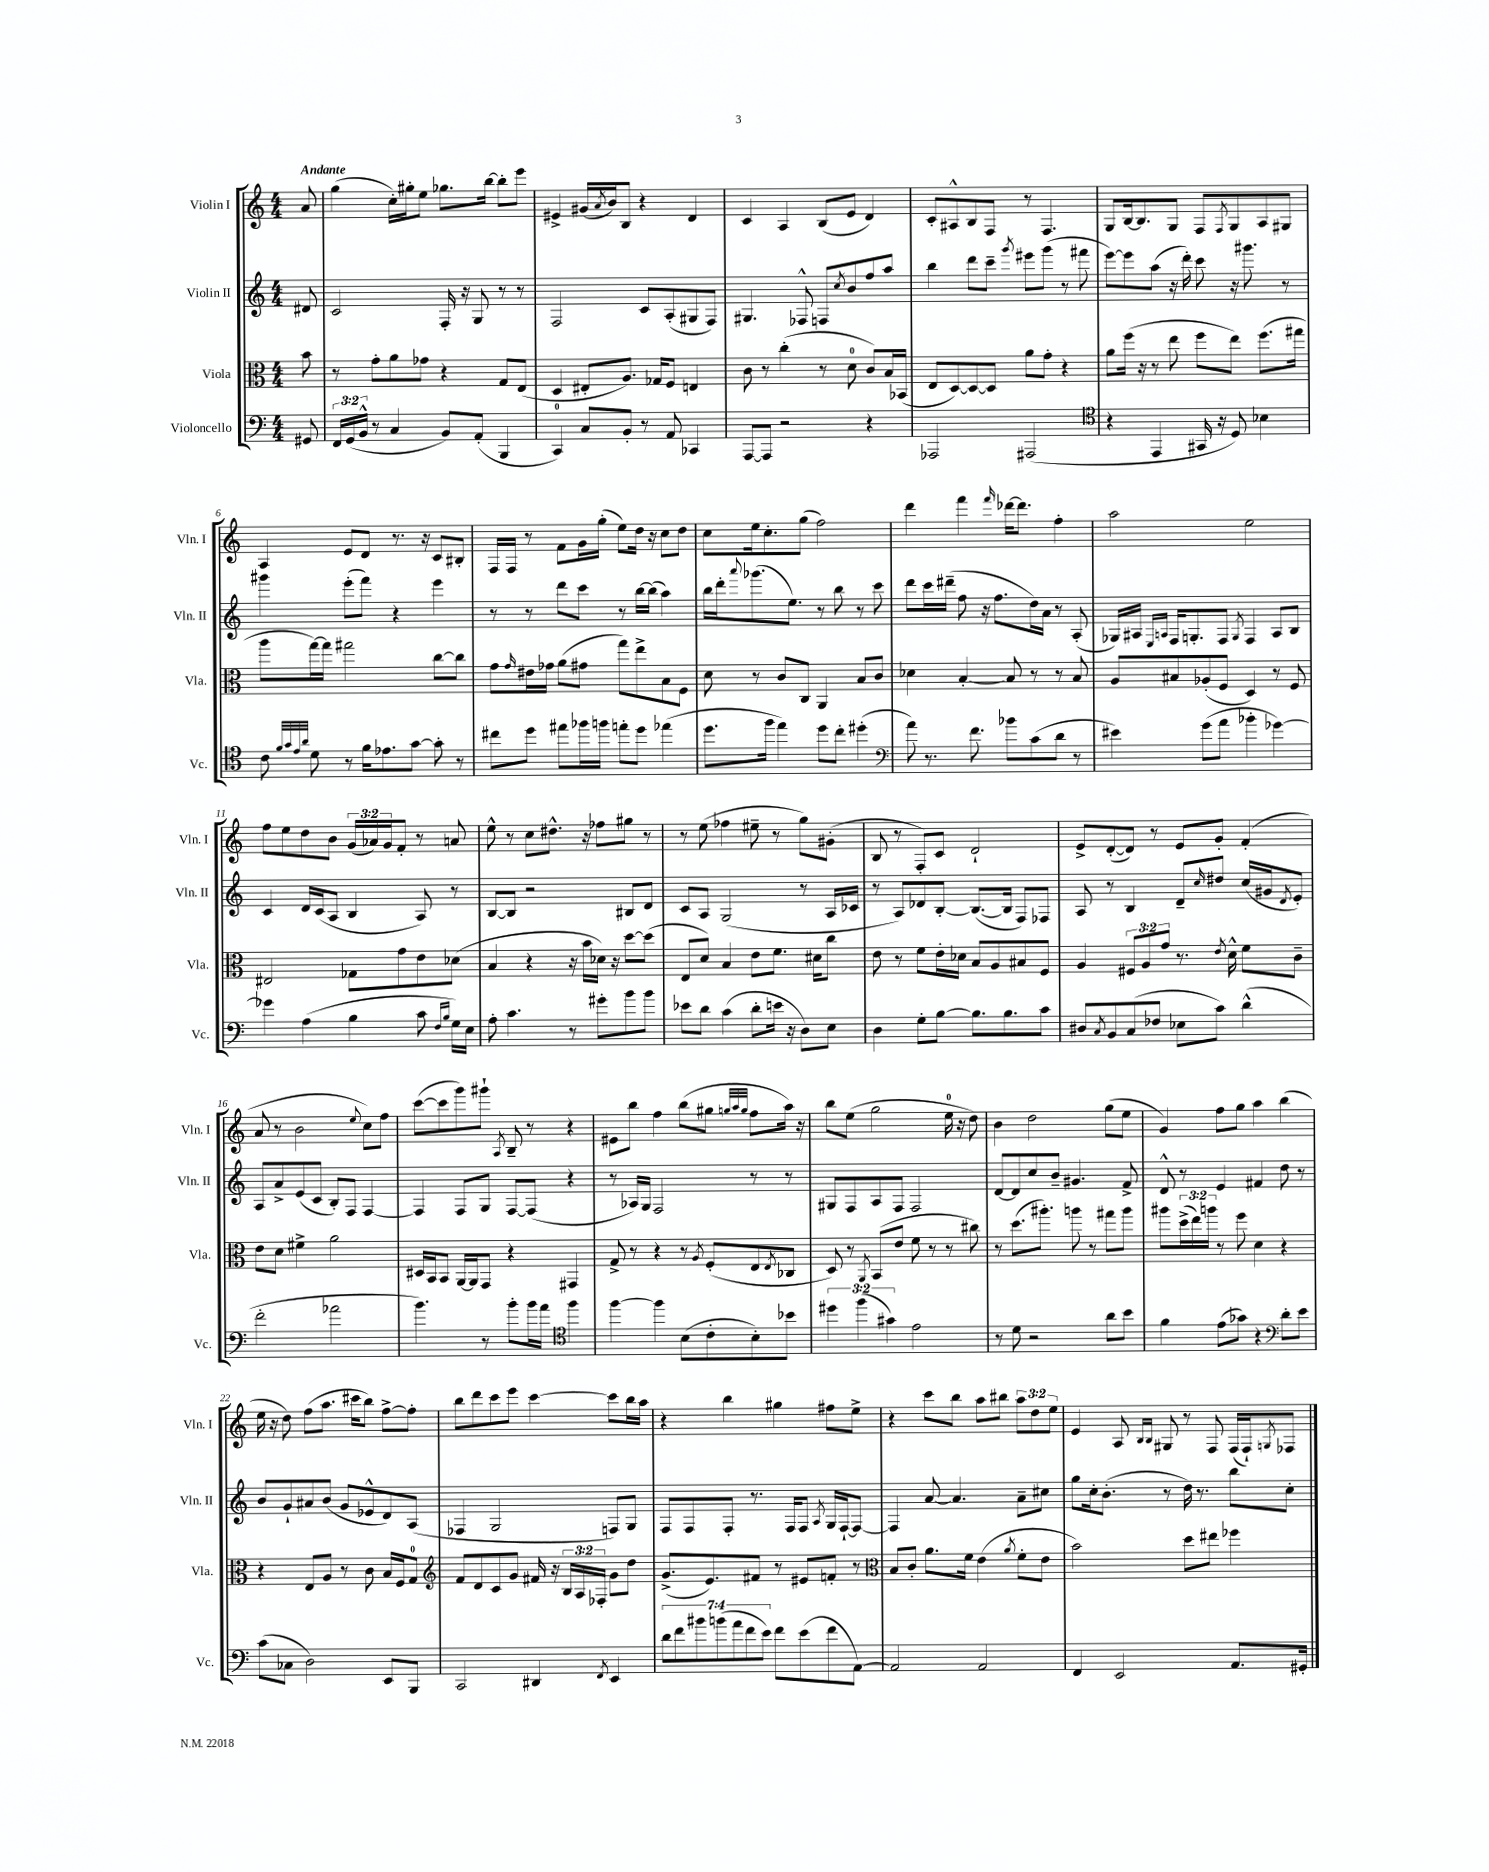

**kern	**kern	**kern	**kern
*part4	*part3	*part2	*part1
*staff4	*staff3	*staff2	*staff1
*I"Violoncello	*I"Viola	*I"Violin II	*I"Violin I
*I'Vc.	*I'Vla.	*I'Vln. II	*I'Vln. I
*clefF4	*clefC3	*clefG2	*clefG2
*k[]	*k[]	*k[]	*k[]
*M4/4	*M4/4	*M4/4	*M4/4
=	=	=	=
!	!	!	!LO:TX:a:B:t=Andante
8GG#X/	8b\	8d#X/	8a/
=1	=1	=1	=1
24FF/LL	8r	2c/	(4gg\
(24GG/	.	.	.
24BB^^/JJ	.	.	.
8r	8g'\L	.	.
4C/	8a\	.	16cc'\LL)
.	.	.	16gg#X'\J
.	8g-X\J	.	8ee\J
8BB/L)	4r	16F'/	8.gg-X\L
.	.	16r	.
(8AA'/J	.	8G/	.
.	.	.	[16bb\Jk
4BBB/	8G/L	8r	8bb'\L]
.	(8E/J	8r	8eee\J
=2	=2	=2	=2
4CC/)	4D/	2F/	4e#X^/
8C/L	8E#X'/L	.	(16g#X/LL
.	.	.	8qa/
.	.	.	16b/J)
8BB'/J	8.A/J)	.	8B/J
8r	.	8c/L	4r
.	16G-X/KL	.	.
8AA/	8F/J	(8A'/	.
4CC-X/	4En/	8G#X/	4d/
.	.	8F/J)	.
=3	=3	=3	=3
[8AAA/L	8c\	4.G#X/	4c/
8AAA/J]	8r	.	.
2r	(4cc'\	.	4A/
.	.	8F-X^^/	.
.	8r	8Fn/L	(8B/L
.	.	8qcc/	.
.	8d\	8b/	8e/J
4r	8c/L)	8ff/	4d/)
.	16B/L	8aa/J	.
.	(16BB-X/JJ	.	.
=4	=4	=4	=4
2AAA-X/	8E/L	4bb\	8c'/L
.	[8D/)	.	8A#X^^/
.	8D/_	8ddd\L	8B/
.	8D/J]	8ccc~\J	8F/J
.	.	8qggg/	.
(2AAA#X/	8a\L	8eee#X\L	8r
.	8g'\J	(8ggg\J	4.F/
.	4r	8r	.
.	.	8fff#X\	.
=5	=5	=5	=5
*clefC4	*	*	*
4r	8a\L	[8eee\L)	8G/L
.	(16ff\Jk	8eee\]	[16B/k
.	16r	.	8.B/]
4EE/	8r	(8aa\J	.
.	8ee\	16r	8G/J
.	.	16ddd'\)	.
16GG#X/	8ff\L	8ccc\	8F/L
16r	.	.	.
.	.	.	8qF/
8D/)	8ee\J)	16r	8G/
.	.	8.ggg#X\	.
4B-X\	(8.ff\L	.	8A/
.	.	8r	8G#X/J
.	16gg#X\Jk	.	.
!!LO:LB:g=z
=6	=6	=6	=6
8c\	8aa\L	4ggg#X\	4A/
32qqf/LLL	.	.	.
32qqg/	.	.	.
32qqe/	.	.	.
32qqa/JJJ	.	.	.
8d\	[16gg\L)	.	.
.	16gg\JJ]	.	.
8r	2gg#X\	(8eee'\L	8e/L
16f\KL	.	8fff\J)	8d/J
8.e-X\	.	.	.
.	.	4r	8.r
[8g\J	.	.	.
.	.	.	16r
8g'\]	[8cc\L	4eee\	8c/L
8r	8cc\J]	.	8B#X'/J
=7	=7	=7	=7
8cc#X\L	8g\L	8r	16F/LL
.	.	.	16F/JJ
.	16qqg/	.	.
8dd\J	16e#X\L	8r	8r
.	16g-X\JJ	.	.
8ee#X\L	(8a\L	8ddd\L	8f\L
16ff-X\L	8g#X\J	8ccc\J	16g\L
16ffn\JJ	.	.	(16gg'\JJ
8een'\L	8gg\L)	8r	8ee\L)
8dd\J	8ee^\	[16bb\LL	16dd\Jk
.	.	(16bb\JJ]	16r
(4ee-X\	8B\	4aa\)	8cc\L
.	8F\J	.	8dd\J
=8	=8	=8	=8
8.dd\L	8d\	16bb\LL	8cc\L
.	.	16ddd'\J	.
.	.	8qqaaa/	.
.	8r	(8.ggg-X\	16ee\k
16ff\Jk	.	.	8.cc'\
4ee\)	8c/L	.	.
.	.	8.ee\J)	.
.	8C/J	.	(8gg\J
8dd\L	4AA/	8r	2ff\)
8cc'\J	.	8bb\	.
(4dd#X'\	8B/L	8r	.
.	8c/J	8ccc\	.
=9	=9	=9	=9
*clefF4	*	*	*
8a\)	4d-X\	8ddd\L	4ddd\
8.r	.	16ccc\L	.
.	.	(16ddd#X~\JJ	.
.	[4B'/	8ff\	4fff\
8.f\	.	.	.
.	.	16r	.
.	.	8.ff\L	.
.	.	.	16qqfff/
8b-X\L	8B/]	.	[16ddd-X\KL
.	.	.	8.ddd-\J]
(8c\	8r	16dd\L)	.
.	.	16a\JJ	.
8d\J	8r	8r	4ff'\
8r	8B/	(8A'/	.
=10	=10	=10	=10
4e#X\)	8A/L	16G-X/LL)	2aa\
.	.	16A#X/JJ	.
.	.	16qqE/LL	.
.	.	16qqAn/JJ	.
.	8B#X/	16F/KL	.
.	.	8.Gn'/	.
(8g\L	(8A-X'/	.	.
8a\J	8F/J	8F/J	.
.	.	8qG/	.
4b-X'\	4D/)	4F/	2ee\
[4g-X\)	8r	8A/L	.
.	8F/	8B/J	.
!!LO:LB:g=z
=11	=11	=11	=11
4g-X\]	2E#X/	4c/	8ff\L
.	.	.	8ee\
(4A\	.	16d/LL	8dd\
.	.	(16c/J	.
.	.	8A/J	8b\J
4B\	8G-X\L	4B/	(24g/LL
.	.	.	24a-X/)
.	.	.	24g/J
.	8g\	.	8f'/J
8c\	8e\	8A/)	8r
16qqF/LL	.	.	.
16qqB/JJ	.	.	.
16G\LL)	(8d-X\J	8r	8an/
16E\JJ	.	.	.
=12	=12	=12	=12
8A'\	4B/	[8B/L	8ee^^\
4.c\	.	8B/J]	8r
.	4r	2r	8cc\L
.	.	.	8.dd#X^^\J
8r	16r	.	.
.	16b\LL	.	16r
8g#X'\L	16d-X\JJ)	.	8ff-X\L
.	16r	.	.
8b\	[8dd\L	8B#X/L	8gg#X\J
8b\J	(8dd\J]	8d/J	8r
=13	=13	=13	=13
8e-X\L	8E/L	8c/L	8r
8d\J	8d/J)	8A/J	(8ee\
(4c\	4B/	(2G/	4ff-X\
8d'\L	8e\L	.	8ee#X~\
16en\Jk	8.f\J	.	8r
16r	.	.	.
8D\L)	.	8r	8gg\L)
.	16d#X\KL	.	.
8E\J	8cc\J	16A/LL	(8g#X'\J
.	.	16c-X/JJ	.
=14	=14	=14	=14
4D\	8e\	8r	8B/
.	8r	8A/L)	8r
8G'\L	8f\L	8d-X/	8F'/L)
[8B\J	16e'\L	[8B'/J	8c/J
.	16d-X\JJ	.	.
8.B\L]	8B/L	(8.B/L_	2d`/
.	8A/	.	.
8.B\	.	16B/Jk]	.
.	8B#X/	8F/L)	.
8c\J	8F/J	8F-X/J	.
=15	=15	=15	=15
8D#X/L	4A/	8A/	8e^/L
8qC/	.	.	.
8BB/	.	8r	([8d'/
(8C/	12F#X/L	4B/	8d/J])
.	12A/	.	.
8F-X/J	.	.	8r
.	12g/J	.	.
8E-X\L	8.r	8d~/L	8e/L
.	.	16qqcc/	.
8c\J)	.	8dd#X/J	8g'/J
.	8qe/	.	.
.	16d^^\	.	.
(4d^^\	8f\L	(16cc/LL	(4f'/
.	.	16g#X/J	.
.	.	8qd/	.
.	8c~\J	8e'/J)	.
!!LO:LB:g=z
=16	=16	=16	=16
2f'\	8e\L	8A/L	8a/
.	8d\J	8a^/	8r
.	4f#X^\	(8e/	2b\
.	.	8c/J	.
2a-X\	2a\	8B'/L)	.
.	.	8F/J	.
.	.	.	8qqee/
.	.	[4F/	8cc\L)
.	.	.	8ff\J
=17	=17	=17	=17
4.b\)	16D#X/LL	4F/]	([8ccc\L
.	16BB/J	.	.
.	8BB/J	.	8ccc\]
.	[16AA/LL	8F/L	8ggg\)
.	16AA/J]	.	.
8r	8GG/J	8G/J	8ggg#X`\J
.	.	.	8qA/
8b'\L	4r	[8F/L	8B~/
16b\L	.	(8F/J]	8r
16a\JJ	.	.	.
*clefC4	*	*	*
4ff\	4GG#X/	4r	4r
=18	=18	=18	=18
[4ff\	8G^/	8r	8e#X\L
.	8r	16A-X/LL)	8bb\J
.	.	16G/JJ	.
4ff\]	4r	2F/	4ff\
(8B\L	8r	.	(8bb\L
.	8qA/	.	.
8c'\	(8F'/L	.	8gg#X\J
.	.	.	32qqggn/LLL
.	.	.	32qqaa/
.	.	.	32qqgg/JJJ
8B'\)	8E/	8r	8ff\L
.	8qE/	.	.
8b-X\J	8C-X/J	8r	16aa\Jk)
.	.	.	16r
=19	=19	=19	=19
6dd#X\	8D/)	8G#X/L	8bb\L
.	8r	8F/	(8ee\J
(6ff\	.	.	.
.	8qAA/	.	.
.	(8BB/L	8A/	2gg\
6g#X\)	.	.	.
.	8e/J	8F/J	.
2e\	8f\	2F/	.
.	8r	.	.
.	8r	.	16ee\
.	.	.	16r
.	8cc#X\)	.	8dd\)
=20	=20	=20	=20
8r	8r	[8d/L	4b\
8d\	(8.dd\L	8d/]	.
2r	.	8cc/	2dd\
.	8.aa#X'\J)	.	.
.	.	8b~/J	.
.	8aan\	4.g#X/	.
.	8r	.	.
8a\L	8gg#X\L	.	(8gg\L
8b\J	8aa\J	8f^/	8ee\J
=21	=21	=21	=21
4f\	8aa#X\L	8d^^/	4g/)
.	(24dd^\L	8r	.
.	24ee\)	.	.
.	24aan\JJ	.	.
(8e\L	8r	4e/	8ff\L
8g-X\J)	8ff\	.	8gg\J
4r	4d\	4f#X/	4aa\
*clefF4	*	*	*
8d'\L	4r	8dd\	(4bb\
8e\J	.	8r	.
!!LO:LB:g=z
=22	=22	=22	=22
(8c\L	4r	8b/L	16ee\
.	.	.	16r
8C-X\J	.	8g`/	8dd\)
2D\)	8E/L	8a#X/	(8ff\L
.	8A/J	(8b/J	8.aa\J
.	8r	8g/L	.
.	.	.	16ccc#X\KL
.	8c\	8e-X^^/	8bb\J)
8EE/L	16B/LL	8d/)	[8ff^\L
.	16F/J	.	.
8BBB/J	8G/J	(8A/J	8ff'\J]
=23	=23	=23	=23
*	*clefG2	*	*
2CC/	8f/L	4F-X/	8bb\L
.	8d/	.	8ddd\
.	8c/	2G/	8ccc\
.	8g/J	.	8eee\J
4DD#X/	16f#X/	.	[4ccc\
.	16r	.	.
.	24B/LL	.	.
.	24A/	.	.
.	24F-X'/JJ	.	.
8qFF/	.	.	.
4EE/	8g\L	8Fn/L)	8ccc\L]
.	8dd\J	8G/J	16bb\L
.	.	.	16aa\JJ
=24	=24	=24	=24
14d\L	(8.g^/L	8F/L	4r
14f\	.	.	.
.	.	8F/	.
14b#X\	.	.	.
.	8.e/)	.	.
(14bn\	.	.	.
.	.	8F'/J	4bb\
14a\	.	.	.
14f\	.	.	.
.	8f#X/J	8.r	.
14e\J)	.	.	.
8f\L	8r	.	4gg#X\
.	.	16F/KL	.
(8e\	8e#X/L	8F/J	.
.	.	8qA/	.
8f\	8fn'/J	16G/LL	8ff#X\L
.	.	[16F`/J	.
[8AA\J)	8r	8F/J_	8ee^\J
=25	=25	=25	=25
*	*clefC3	*	*
2AA/]	8B/L	4F/]	4r
.	8c'/J	.	.
.	8.a\L	[8a/	8ccc\L
.	.	4.a/]	8bb\J
.	16f\Jk	.	.
2AA/	(4e\	.	8aa\L
.	.	.	8bb#X\J
.	8qa/	.	.
.	8f'\L	8a~\L	12aa\L
.	.	.	12dd\
.	8e\J	8cc#X\J	.
.	.	.	12ee\J
=26	=26	=26	=26
4FF/	2b\)	8gg\L	4e/
.	.	16cc'\k	.
.	.	(8.b'\J	.
2EE/	.	.	8A/
.	.	.	16qqB/LL
.	.	.	16qqB/JJ
.	.	8r	8G#X/
.	8dd\L	16dd\)	8r
.	.	8.r	.
.	8ee#X\J	.	8F/
8.AA/L	4ff-X\	8bb\L	(16F/LL
.	.	.	16F`/J)
.	.	.	8qGn/
.	.	8cc'\J	8F-X/J
16GG#X'/Jk	.	.	.
==	==	==	==
*-	*-	*-	*-
